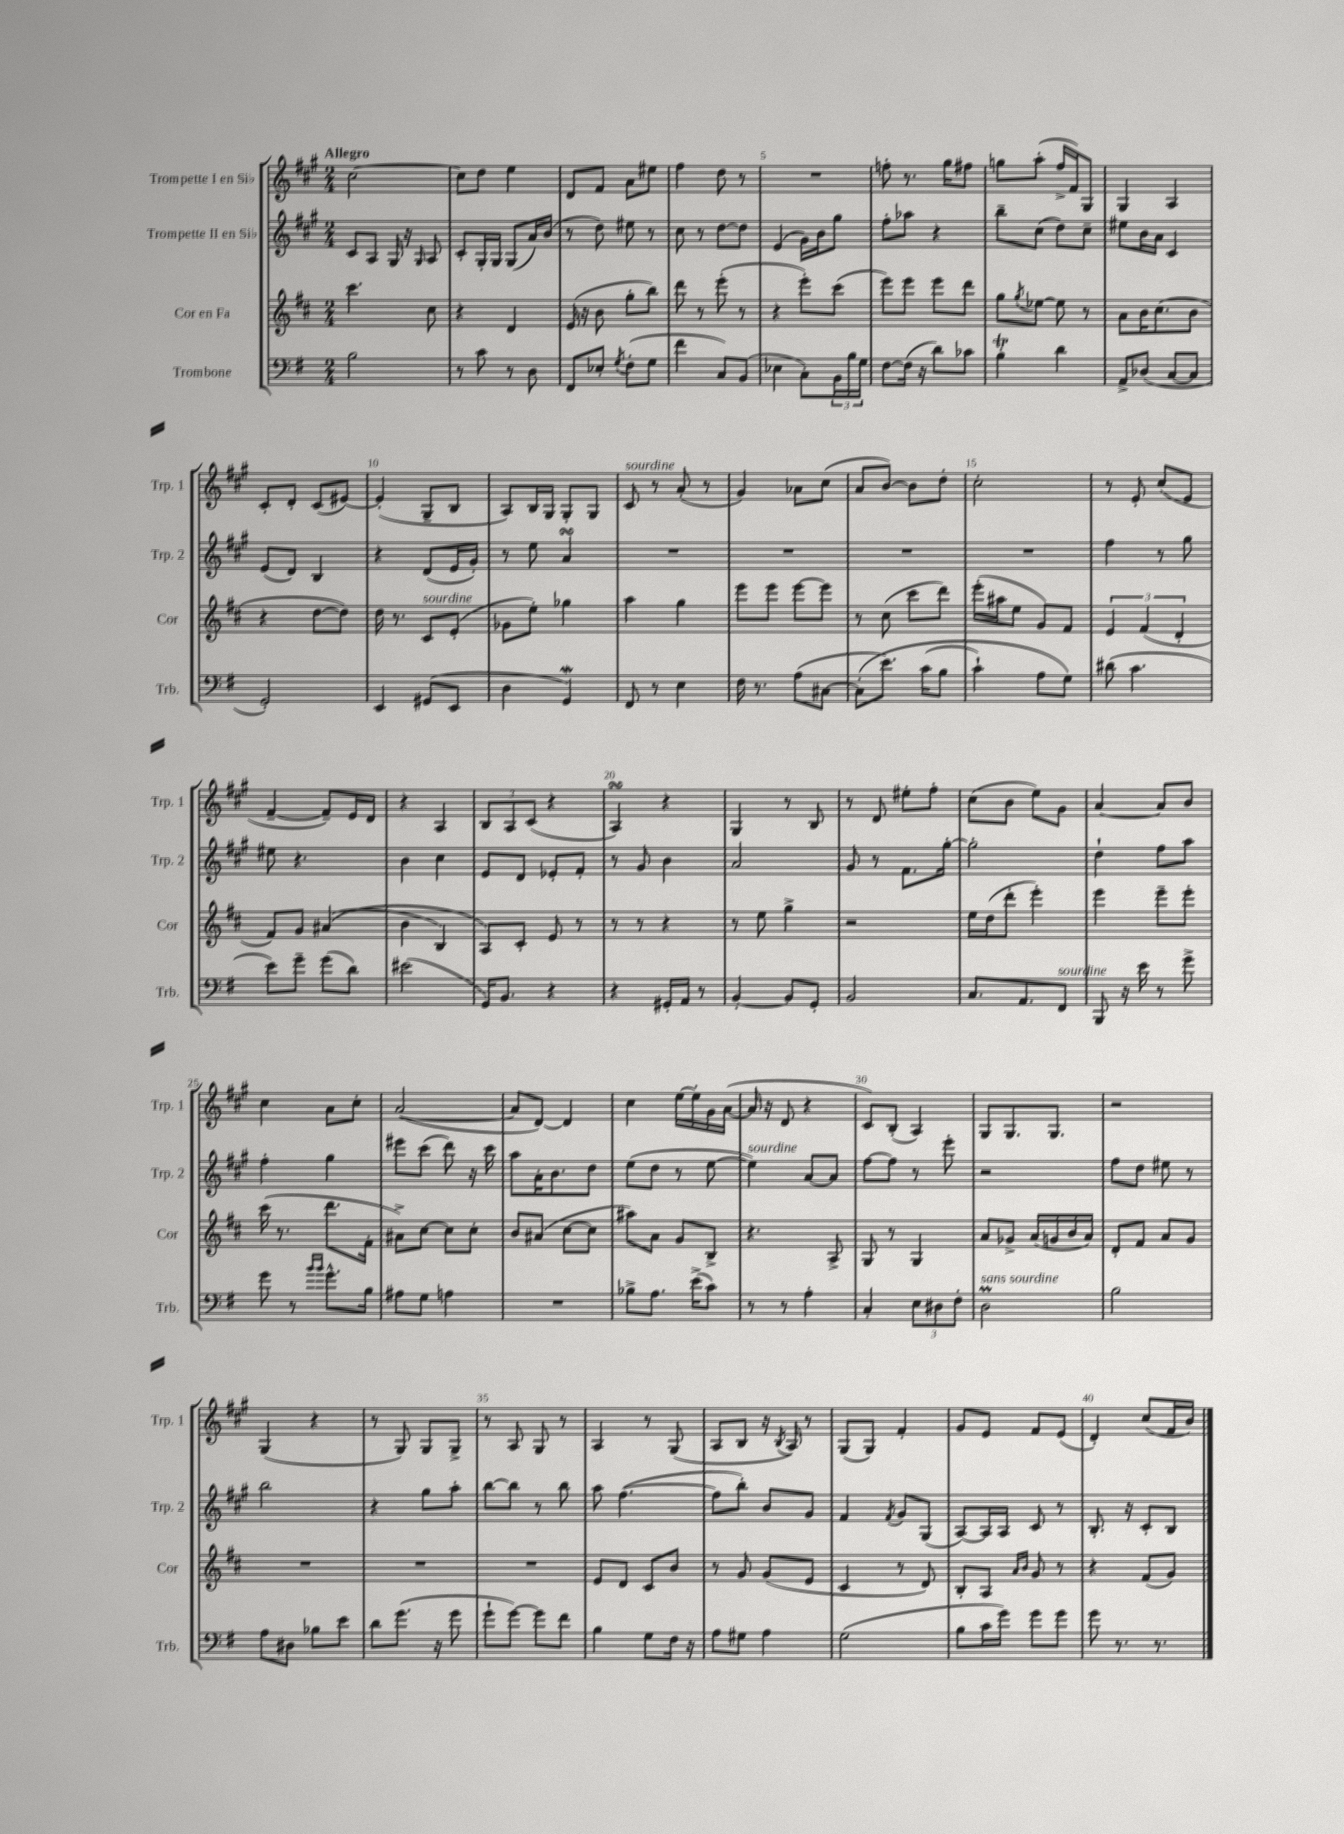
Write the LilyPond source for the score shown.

<<
\new StaffGroup <<
\new Staff = "s0" \with { instrumentName = "Trompette I en Sib" shortInstrumentName = "Trp. 1" } {
    \clef treble \key a \major \numericTimeSignature \time 2/4 \tempo "Allegro"
    cis''2~ |
    cis''8 d''8 e''4 |
    d'8 fis'8 a'8 eis''8 |
    fis''4 d''8 r8 |
    R2 |
    f''8-. r8. gis''16 fis''8 |
    g''8 a''8-.( fis''16-> fis'16) gis8 |
    gis4 a4 |
    cis'8-. d'8-. cis'8( eis'8~) |
    eis'4-.( gis8-- b8 |
    a8) b16 gis16 gis8-. gis8 |
    cis'8^\markup { \italic "sourdine" } r8 a'8-.( r8 |
    gis'4) aes'8 cis''8( |
    a'8 b'8~) b'8 d''8-. |
    cis''2-. |
    r8 e'8-. cis''8( e'8 |
    fis'4~-- fis'8--) e'16 d'16 |
    r4 a4 |
    \tuplet 3/2 { b8 a8 cis'8( } r4 |
    a4\turn) r4 |
    gis4 r8 b8 |
    r8 d'8 eis''8-. fis''8-. |
    cis''8( b'8 e''8) gis'8 |
    a'4~ a'8 b'8 |
    cis''4 a'8 cis''8-. |
    a'2~( |
    a'8 d'8~) d'4 |
    cis''4 e''16~ e''16-. gis'16 a'16~( |
    a'16 r16 d'8 r4 |
    cis'8) b8-.( a4) |
    gis8 gis8. gis8. |
    r2 |
    gis4( r4 |
    r8 gis8) gis8 gis8-> |
    r8 a8 gis8 r8 |
    a4 r8 gis8( |
    a8 b8 r16 \acciaccatura { b8 } a16) r8 |
    gis8( gis8) fis'4-. |
    gis'8 e'8 fis'8 e'8( |
    d'4-.) cis''8( fis'16 b'16) \bar "|." |
}
\new Staff = "s1" \with { instrumentName = "Trompette II en Sib" shortInstrumentName = "Trp. 2" } {
    \clef treble \key a \major \numericTimeSignature \time 2/4
    cis'8 a8 gis16 r16 \grace { gis16 } a8 |
    cis'8-. gis16-. gis16 gis8( a'16) b'16( |
    r8 d''8) eis''8 r8 |
    cis''8 r8 d''8~ d''8 |
    e'4( gis'16) b'16 gis''8 |
    fis''8-. aes''8 r4 |
    b''8-- cis''8( d''8) cis''8-- |
    eis''8 b'16 a'16 cis'4 |
    e'8( d'8) b4 |
    r4 d'8( e'16 gis'16-.) |
    r8 e''8 a'4\turn |
    R2 |
    R2 |
    R2 |
    R2 |
    fis''4 r8 gis''8 |
    eis''8 r4. |
    b'4 cis''4 |
    e'8 d'8 ees'8-. fis'8-. |
    r8 gis'8 b'4 |
    a'2 |
    gis'8 r8 fis'8. gis''16~-. |
    gis''2-. |
    d''4-! fis''8 a''8 |
    fis''4-. gis''4 |
    eis'''8 cis'''8( d'''8) r16 cis'''16 |
    a''8 a'16-. b'8. d''8 |
    e''8( d''8 r8 e''8~ |
    e''4^\markup { \italic "sourdine" }) a'8~ a'8 |
    fis''8~ fis''8 r8 e'''8-. |
    r2 |
    fis''8 d''8 eis''8 r8 |
    b''2 |
    r4 gis''8 a''8-. |
    b''8~ b''8 r8 b''8 |
    a''8 fis''4.~( |
    fis''8 b''8-.) b'8 gis'8 |
    fis'4 \acciaccatura { fis'8 } gis'8 gis8( |
    a8~) a16 a16 cis'8 r8 |
    b8.-. r16 cis'8-. b8 \bar "|." |
}
\new Staff = "s2" \with { instrumentName = "Cor en Fa" shortInstrumentName = "Cor" } {
    \clef treble \key d \major \numericTimeSignature \time 2/4
    cis'''4. cis''8 |
    r4 d'4 |
    e'16( r16 b'8 g''8-. b''8) |
    d'''8 r8 e'''8-.( r8 |
    r4 e'''8-.) cis'''8( |
    e'''8) e'''8 e'''8 d'''8 |
    g''8 \acciaccatura { g''8 } ees''8~ ees''8 r8 |
    a'8 b'16 cis''8.( b'8 |
    r4 d''8~ d''8) |
    d''16 r8. cis'8^\markup { \italic "sourdine" } e'8-.( |
    ges'8 e''8-.) ges''4 |
    a''4 g''4 |
    e'''8 e'''8 e'''8~ e'''8 |
    r8 cis''8( cis'''8 d'''8) |
    e'''16-.( ais''16 e''8 g'8) fis'8 |
    \tuplet 3/2 { e'4 fis'4( d'4-. } |
    fis'8) g'8 ais'4(\( |
    b'4 b4) |
    a8\) cis'8-. e'8 r8 |
    r8 r8 r4 |
    r8 e''8 g''4-> |
    r2 |
    e''16 d''16( d'''8-. e'''4-.) |
    e'''4 e'''8-- e'''8-. |
    cis'''16( r8. d'''8. fis'16-. |
    ais'8->) cis''8~ cis''8 cis''8-. |
    b'8 ais'8( cis''8~ cis''8 |
    ais''8) a'8 g'8 b8-> |
    r4. a8-> |
    g8 r8 g4 |
    a'8 ges'8-> a'16( g'16 b'16 a'16) |
    d'8-. fis'8 a'8 g'8 |
    R2 |
    R2 |
    R2 |
    e'8 d'8 cis'8 b'8 |
    r8 g'8 g'8( e'8 |
    cis'4 r8 d'8) |
    b8-. a8 \grace { a'16 b'16 } g'8 r8 |
    r4 fis'8( g'8) \bar "|." |
}
\new Staff = "s3" \with { instrumentName = "Trombone" shortInstrumentName = "Trb." } {
    \clef bass \key g \major \numericTimeSignature \time 2/4
    b2 |
    r8 c'8 r8 d8 |
    fis,8 ees8-. \acciaccatura { g8 } fis8-.( g8 |
    fis'4 c8) b,8( |
    ees4 c8-.) \tuplet 3/2 { b,16 b16 g16 } |
    fis8~ fis16( r16 d'8) ces'8 |
    b4-.\trill d'4 |
    a,8-> des8( c8~ c8 |
    g,2-.) |
    e,4 gis,8( e,8 |
    d4 g,4\mordent) |
    fis,8 r8 e4 |
    fis16 r8. a8( cis8~ |
    cis8-.\( e'8.) c'16( b8 |
    c'4-!) a8 g8\) |
    dis'8( c'4. |
    e'8) g'8-- g'8( d'8) |
    eis'2( |
    g,16) b,8. r4 |
    r4 gis,16-. a,16 r8 |
    b,4~-. b,8 g,8-. |
    b,2 |
    c8. a,8. fis,8^\markup { \italic "sourdine" } |
    b,,8 r16 e'16 r8 g'8-> |
    g'8 r8 \grace { b'16 b'16 } g'8.-^ b16 |
    ais8 g8 a4 |
    R2 |
    bes8-> a8. e'16->( c'8) |
    r8 r8 a4-. |
    c4-. \tuplet 3/2 { e8 dis8 fis8-. } |
    d2\prall^\markup { \italic "sans sourdine" } |
    b2 |
    a8 dis8 bes8 e'8 |
    d'8 g'8.( r16 g'8 |
    g'8-! g'8~) g'8 fis'8 |
    b4 g8 fis16 r16 |
    a8 gis8 a4 |
    g2( |
    b8 c'16 g'16) g'8 g'8 |
    g'8 r8. r8. \bar "|." |
}
>>
>>
\layout { \context { \Score \override BarNumber.break-visibility = ##(#f #t #t) barNumberVisibility = #(every-nth-bar-number-visible 5) } }
